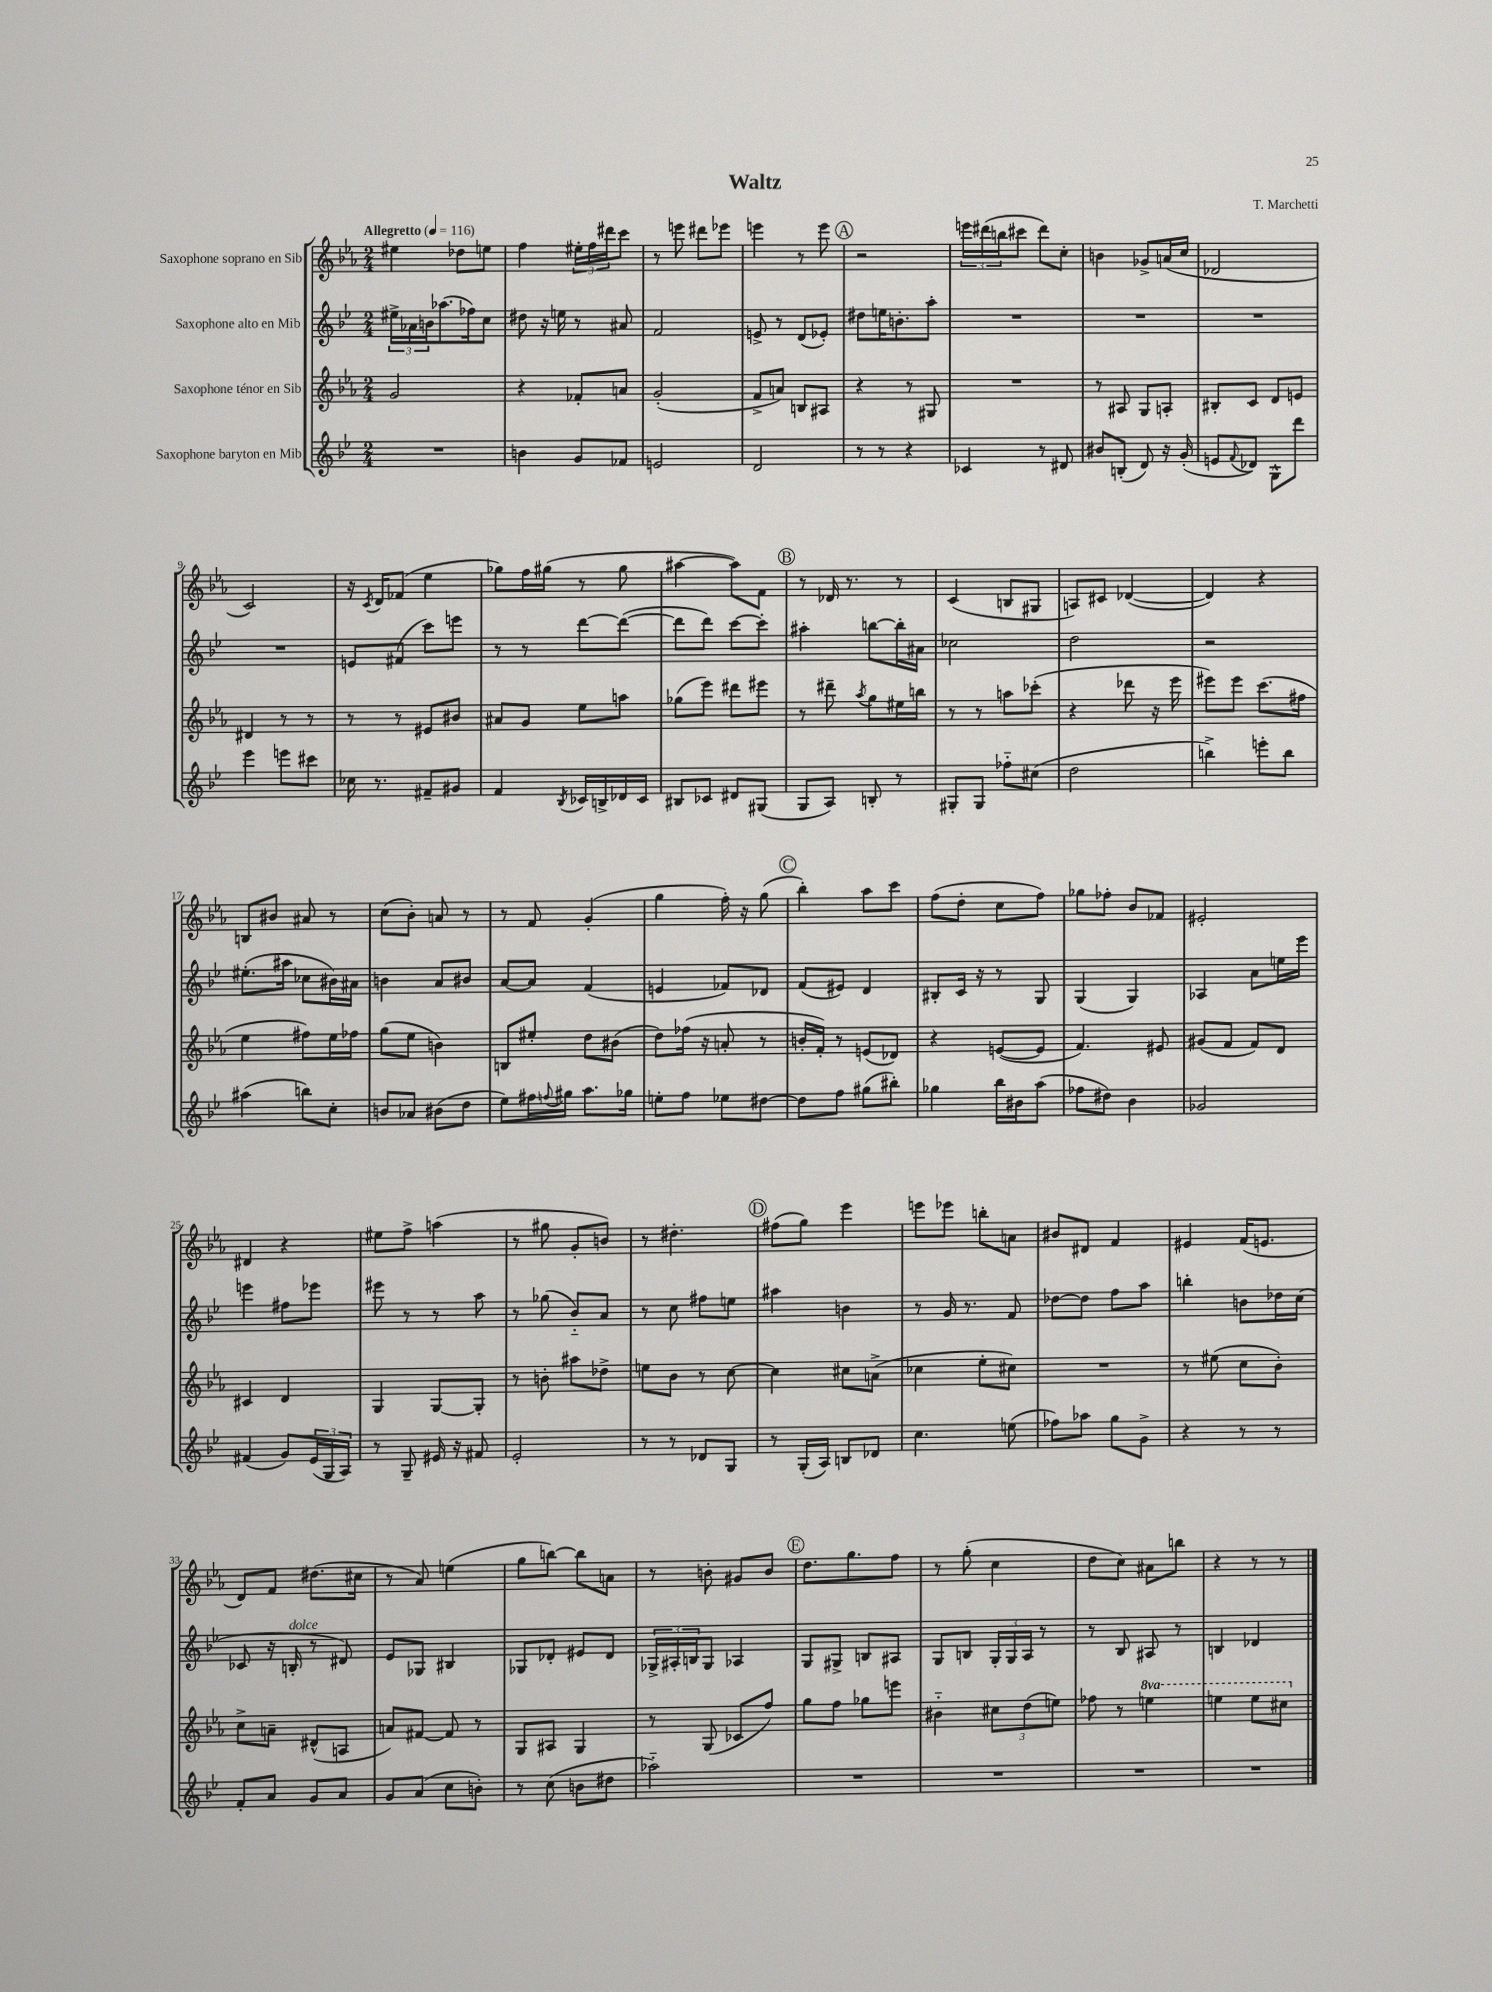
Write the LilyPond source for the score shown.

\header { title = "Waltz" composer = "T. Marchetti" }
<<
\new StaffGroup <<
\new Staff = "s0" \with { instrumentName = "Saxophone soprano en Sib" } {
    \clef treble \key ees \major \numericTimeSignature \time 2/4 \tempo "Allegretto" 4 = 116
    eis''4 des''8 e''8 |
    f''4 \tuplet 3/2 { eis''16-. f''16 dis'''16 } c'''8 |
    r8 e'''8 dis'''8 ees'''8 |
    e'''4 r8 e'''8 |
    \mark \markup { \circle "A" } r2 |
    \tuplet 3/2 { e'''16 dis'''16( b''16 } cis'''8 dis'''8) c''8-. |
    b'4 ges'8-> a'16( c''16 |
    des'2 |
    c'2) |
    r16 \acciaccatura { c'8 } d'16 fes'8( ees''4 |
    ges''8) f''16 gis''16( r8 gis''8 |
    ais''4~ ais''8) f'8 |
    \mark \markup { \circle "B" } r8 des'16 r8. r8 |
    c'4( b8 gis8 |
    a8) cis'8 des'4~( |
    des'4) r4 |
    b8 bis'8 ais'8 r8 |
    c''8( bes'8-.) a'8 r8 |
    r8 f'8 g'4-.( |
    g''4 f''16-.) r16 g''8( |
    \mark \markup { \circle "C" } bes''4-.) aes''8 c'''8 |
    f''8( d''8-. c''8 f''8) |
    ges''8 fes''8-. bes'8 fes'8 |
    eis'2-. |
    dis'4 r4 |
    eis''8 f''8-> a''4( |
    r8 gis''8 g'8-. b'8) |
    r8 dis''4.-. |
    \mark \markup { \circle "D" } fis''8( g''8) ees'''4 |
    e'''8 ees'''8 b''8-. a'8 |
    bis'8 dis'8 f'4 |
    eis'4 f'16( e'8. |
    d'8) f'8 dis''8.( cis''16 |
    r8 aes'8) e''4( |
    g''8 b''8~) b''8 a'8 |
    r8 b'8-. gis'8 b'8 |
    \mark \markup { \circle "E" } d''8. g''8. f''8 |
    r8 g''8-.( c''4 |
    d''8 c''8) ais'8 b''8 |
    r4 r8 r8 \bar "|." |
}
\new Staff = "s1" \with { instrumentName = "Saxophone alto en Mib" } {
    \clef treble \key bes \major \numericTimeSignature \time 2/4
    \tuplet 3/2 { eis''16-> aes'16 b'16 } aes''8.( fes''16) c''8 |
    dis''8 r16 e''16 r8 ais'8 |
    f'2 |
    e'8-> r8 d'8( ees'8-.) |
    \mark \markup { \circle "A" } dis''8 e''16 b'8.-. a''8-. |
    R2 |
    R2 |
    R2 |
    R2 |
    e'8 fis'8( c'''8) e'''8 |
    r8 r8 d'''8~ d'''8~( |
    d'''8 d'''8) c'''8~ c'''8-. |
    \mark \markup { \circle "B" } ais''4-. b''8~ b''16-. ais'16 |
    ces''2 |
    d''2 |
    r2 |
    eis''8.-.( ais''16 ces''8 bis'16) ais'16 |
    b'4 a'8 bis'8 |
    a'8~ a'8 f'4( |
    e'4 fes'8) des'8 |
    \mark \markup { \circle "C" } f'8( eis'8) d'4 |
    bis8-. c'16 r16 r8 g8 |
    g4( g4) |
    aes4 a'8 e''16 ees'''16 |
    e'''4 fis''8 ees'''8 |
    eis'''8 r8 r8 a''8 |
    r8 ges''8( bes'8-_) a'8 |
    r8 c''8 fis''8 e''8 |
    \mark \markup { \circle "D" } ais''4 b'4 |
    r8 g'16 r8. f'8 |
    des''8~ des''8 f''8 a''8 |
    b''4-. b'8 des''16 c''16( |
    ces'8 r16 b16-.^\markup { \italic "dolce" } r8 dis'8) |
    ees'8 ges8 bis4 |
    ges8 des'8-. eis'8 des'8 |
    \tuplet 3/2 { ges16-> ais16-. b16 } ges8 aes4 |
    \mark \markup { \circle "E" } g8 gis8-> b8 ais8 |
    g8 b8 \tuplet 3/2 { g16-. g16 a16 } r8 |
    r8 bes8 ais8 r8 |
    b4 des'4 \bar "|." |
}
\new Staff = "s2" \with { instrumentName = "Saxophone ténor en Sib" } {
    \clef treble \key ees \major \numericTimeSignature \time 2/4 \set Staff.ottavationMarkups = #ottavation-simple-ordinals
    g'2 |
    r4 fes'8-. a'8 |
    g'2-.( |
    f'8-> a'8) b8 ais8 |
    \mark \markup { \circle "A" } r4 r8 gis8 |
    R2 |
    r8 ais8 g8 a8-. |
    bis8-. c'8 d'8 e'8 |
    dis'4 r8 r8 |
    r8 r8 eis'8 bis'8 |
    ais'8 g'8 ees''8 a''8 |
    ges''8( ees'''8) dis'''8 eis'''8 |
    \mark \markup { \circle "B" } r8 dis'''8-- \acciaccatura { aes''8 } g''8 eis''16 b''16 |
    r8 r8 a''8 ces'''8-.( |
    r4 des'''8 r16 ees'''16 |
    eis'''8) eis'''8 c'''8.( fis''16 |
    ees''4 fis''8) ees''16 fes''16 |
    g''8( ees''8 b'4) |
    b8 eis''8-. d''8 bis'8( |
    d''8) fes''16( r16 a'8-. r8 |
    \mark \markup { \circle "C" } b'16-. f'16-.) r8 e'8( des'8) |
    r4 e'8~( e'8 |
    f'4.) eis'8 |
    gis'8( f'8 f'8) d'8 |
    cis'4 d'4 |
    g4 g8~ g8-. |
    r8 b'8-. ais''8 des''8-> |
    e''8 bes'8 r8 c''8~ |
    \mark \markup { \circle "D" } c''4 cis''8 a'8->( |
    ces''4 ees''8-. cis''8) |
    R2 |
    r8 eis''8( c''8 bes'8-.) |
    c''8-> a'8-- dis'8-^( a8 |
    a'8) fis'8~ fis'8 r8 |
    g8 ais8 g4 |
    r8 g8( ces'8 f''8) |
    \mark \markup { \circle "E" } g''8 f''8 ges''8 e'''8 |
    bis'4-_ \tuplet 3/2 { cis''8 d''8( e''8) } |
    fes''8 r8 \ottava #1 e'''4 |
    e'''4 e'''8 cis'''8 \ottava #0 \bar "|." |
}
\new Staff = "s3" \with { instrumentName = "Saxophone baryton en Mib" } {
    \clef treble \key bes \major \numericTimeSignature \time 2/4
    R2 |
    b'4 g'8 fes'8 |
    e'2 |
    d'2 |
    \mark \markup { \circle "A" } r8 r8 r4 |
    ces'4 r8 dis'8 |
    bis'8 b8-.( d'8) r16 g'16-.( |
    e'8 \appoggiatura { f'8 } des'8) g8-^ d'''8 |
    ees'''4 e'''8 cis'''8 |
    ces''16 r8. fis'8-- gis'8 |
    f'4 \acciaccatura { bes8 } ces'16 b16-> des'16 ces'16 |
    bis8 ces'8 dis'8 gis8( |
    \mark \markup { \circle "B" } g8 a8) b8-. r8 |
    gis8-. gis8 fes''8-_ cis''8( |
    d''2 |
    b''4->) e'''8-. b''8 |
    ais''4( b''8) c''8-. |
    b'8 aes'8 bis'8( d''8 |
    ees''8) fis''16 \appoggiatura { f''8 } gis''16 a''8. ges''16 |
    e''8-. f''8 ees''8 dis''8~ |
    \mark \markup { \circle "C" } dis''8 f''8 gis''8( bis''8-.) |
    ges''4 bes''16 bis'16 a''8( |
    fes''8 dis''8) bes'4 |
    ges'2 |
    fis'4( g'8) \tuplet 3/2 { ees'16( g16 a16) } |
    r8 g8-- eis'16 r16 fis'8 |
    ees'2-. |
    r8 r8 des'8 g8 |
    \mark \markup { \circle "D" } r8 g16-.( a16) b8 des'8 |
    c''4. e''8( |
    fes''8) aes''8 g''8 g'8-> |
    r4 r8 r8 |
    f'8-. a'8 g'8 a'8 |
    g'8 a'8( c''8 b'8-.) |
    r8 c''8( b'8 dis''8 |
    aes''2-_) |
    \mark \markup { \circle "E" } R2 |
    R2 |
    R2 |
    R2 \bar "|." |
}
>>
>>
